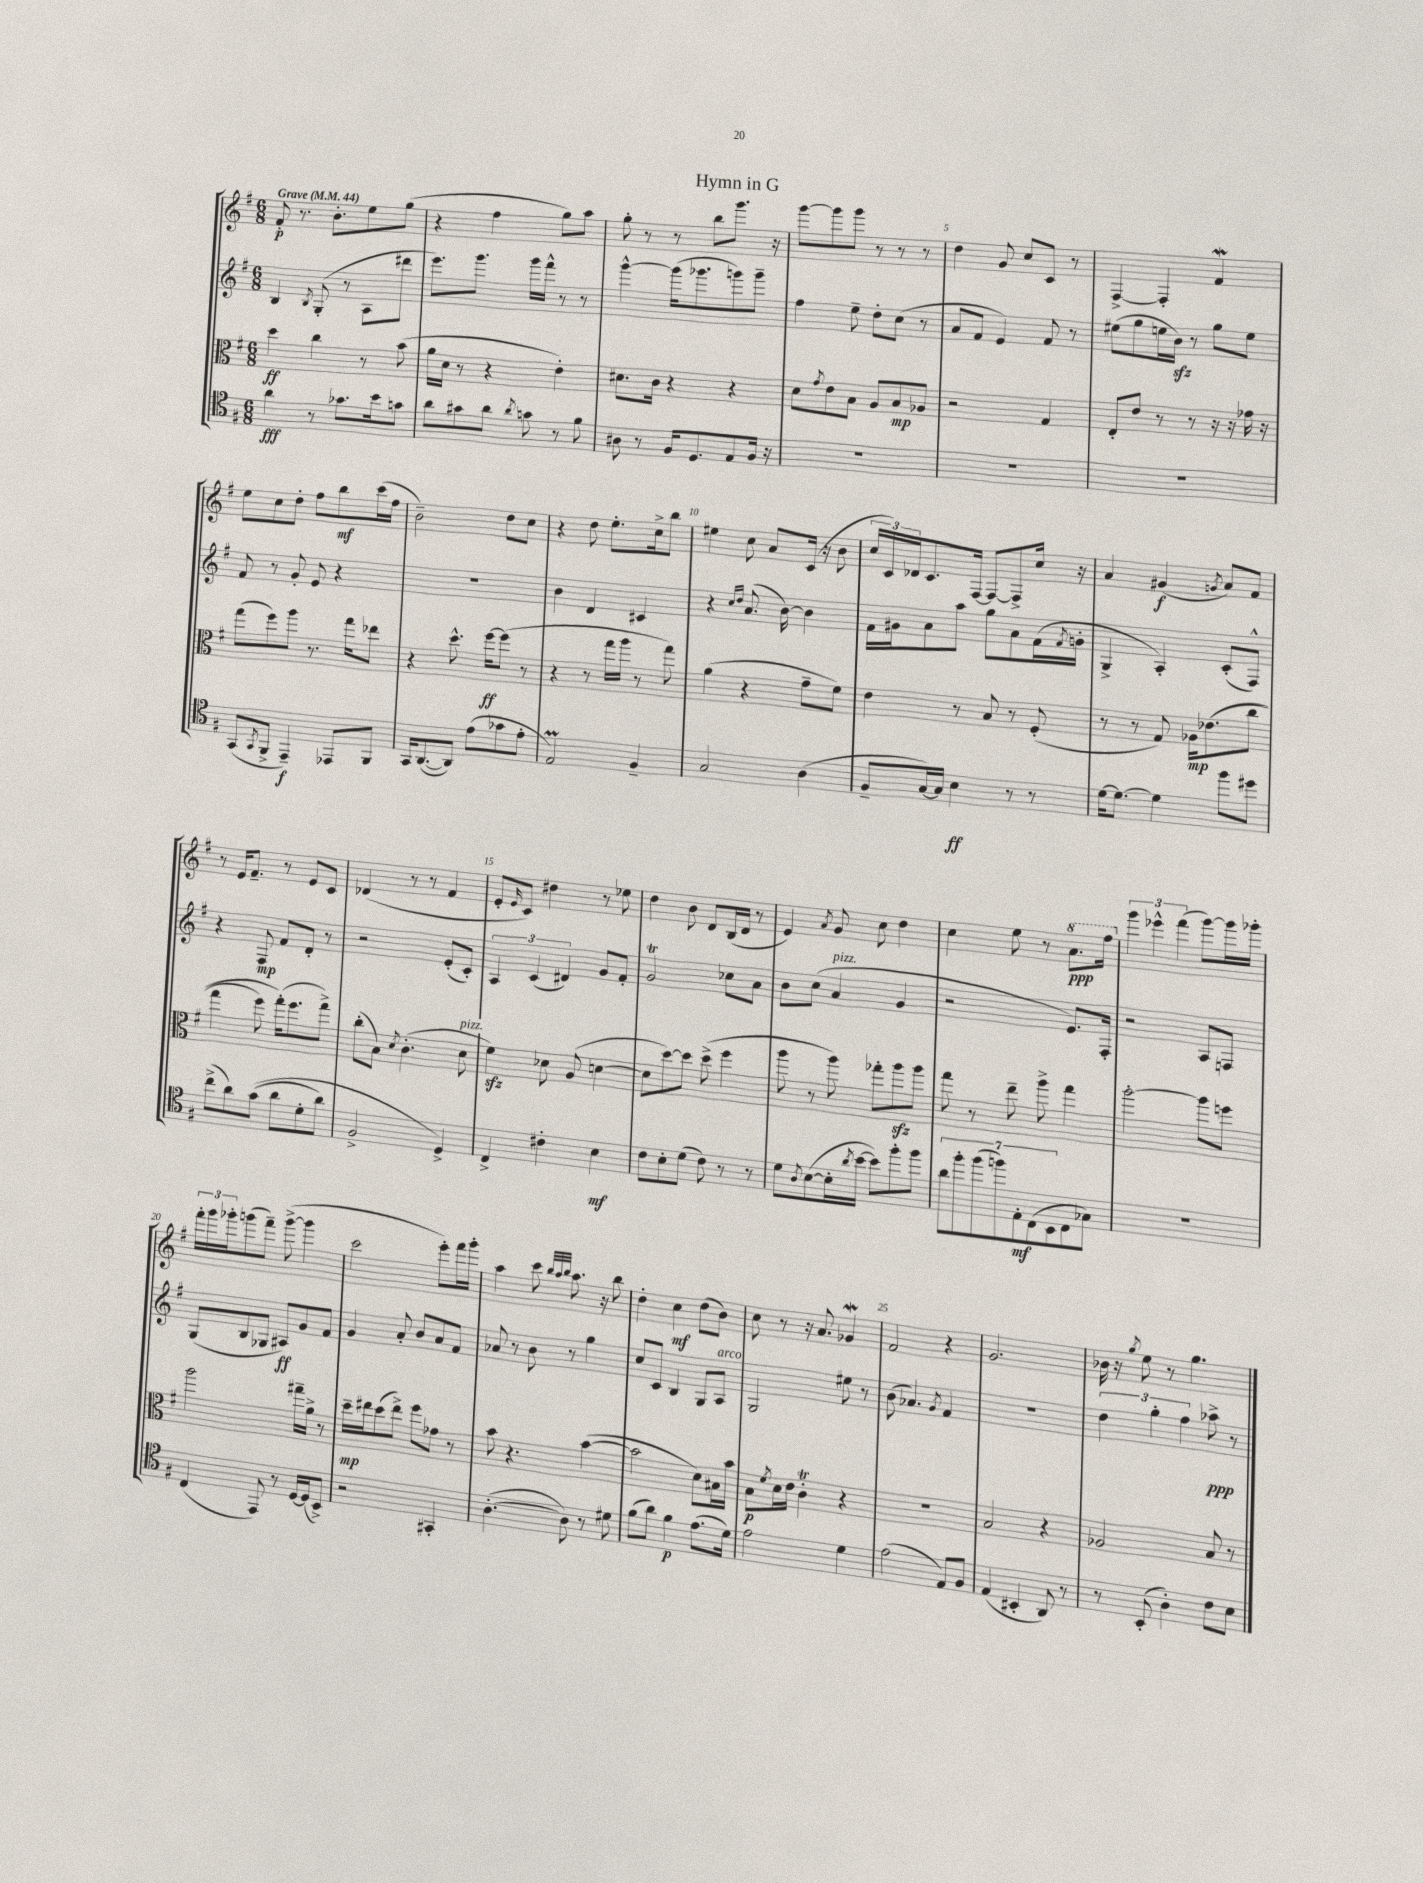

**kern	**kern	**kern	**kern
*staff4	*staff3	*staff2	*staff1
*clefC4	*clefC3	*clefG2	*clefG2
*k[f#]	*k[f#]	*k[f#]	*k[f#]
*M6/8	*M6/8	*M6/8	*M6/8
*MM44	*MM44	*MM44	*MM44
4a	4dd	4B	8f#'
.	.	.	8.r
.	.	8qB	.
8r	4cc	(8G'	.
.	.	.	8.b'
8.g-	.	8r	.
.	8r	8A	8ee
16b	.	.	.
8g	(8b	8ddd#	(8gg
=	=	=	=
8a	16a	8.eee)	4r
.	16d	.	.
8g#	8r	.	.
.	.	8.ggg	.
8a	4r	.	4ff#
8qa	.	.	.
8g	.	16ggg	.
.	.	16fff#^^	.
8r	4e')	8r	8gg)
8f#	.	8r	8aa
=	=	=	=
8A#	8.d#	[4ggg^^	8gg'
8r	.	.	8r
.	16c	.	.
16F#	4r	(16ggg]	8r
8.D	.	8.ggg-	.
.	.	.	8bb
8E	4r	8ggg)	8.ggg
16F#	.	8ggg~	.
16r	.	.	16r
=	=	=	=
2.r	8d	4ff#	[8ggg
.	8qg	.	.
.	8e	.	8ggg]
.	8B	8ee~	8ggg
.	8A	8dd'	8r
.	8B	(8cc	8r
.	8A-	8r	8r
=	=	=	=
2.r	2r	8a	4dd
.	.	8f#	.
.	.	4e)	8g
.	.	.	8cc
.	4G	8f#	8c
.	.	8r	8r
=	=	=	=
2.r	8E'	(8ee#	[4F#^
.	8e	8gg	.
.	8r	16ee	4F#']
.	.	16b)	.
.	8r	8r	.
.	16r	8gg	4f#
.	16r	.	.
.	16g-	8ee	.
.	16r	.	.
=	=	=	=
(8GG	(8gg	8f#	8ee
8qGG	.	.	.
8FF#^	8ff#)	8r	8cc
4EE~)	8aa	8g'	8dd'
.	8.r	8e	8ff#
8EE-	.	4r	8bb
.	16gg	.	.
8FF#	8ee-	.	(16ccc
.	.	.	16ff#
=	=	=	=
16GG	4r	2.r	2b~)
([8.AA	.	.	.
8AA])	8.dd^^	.	.
(8e	.	.	.
.	[16ff#	.	.
8g-	(8ff#]	.	8dd
8e'	8r	.	8cc
=	=	=	=
2E)	4r	4b	4r
.	8r	4d	8dd
.	16gg	.	8.ee'
.	16aa	.	.
4F#~	8r	4c#	.
.	.	.	16cc^
.	8gg)	.	8bb
=	=	=	=
2G	(4a	4r	4ee#
.	.	16qqcc	.
.	.	16qqdd	.
.	4r	(8.a	8cc
.	.	.	8a
.	.	[16b)	.
(4A	8g~	4b]	(16c
.	.	.	16r
.	8f#)	.	8b
=	=	=	=
8F#~	4e	16f#	24cc
.	.	.	24c)
.	.	16g#	.
.	.	.	24d-
[16G)	.	8a	8.c
16G]	.	.	.
4B	8r	8aa	.
.	.	.	[16F#
.	8B	8gg	8F#_
8r	8r	8a	8F#^]
8r	(8F#'	(16f#	16cc
.	.	8qf#	.
.	.	16g'	16r
=	=	=	=
[16d	8r	4G^	4a
8.d_	.	.	.
.	8r	.	.
4d]	8G)	4A')	(4g#
.	16A-	.	.
.	&((8.e-	.	.
.	.	.	8qg
8ff#	.	(8c'	8a)
8dd#	8cc	8F#^^)	8f#
=	=	=	=
(8cc^	4gg	4r	8r
8a)	.	.	16e
.	.	.	8.f#~
&((8g	8ff#)	8F#	.
8a	(16gg'&)	8f#	8r
.	8.ff#	.	.
8d'	.	8d'	8e
8a)	8gg^)	8r	8c
=	=	=	=
2F#^	(8cc'	2r	(4d-
.	8B)	.	.
.	8qd	.	.
.	(4.c'	.	8r
.	.	.	8r
4D^&)	.	(8e'	4f#
.	8d	8c')	.
=	=	=	=
4C^	4f#)	6A	8e'
.	.	.	16qqe
.	.	.	8c)
.	.	(6c	.
4c#'	8d-	.	4dd#
.	.	6d#)	.
.	(8A	.	.
4B	[4d	8g	8r
.	.	8f#'	8ee-
=	=	=	=
8c	8d]	2g	4dd
8B'	[8dd)	.	.
(8d	8dd]	.	8b
8c)	(8dd^	.	8d
8r	4ff#	8cc-	(16B
.	.	.	16d
8r	.	8a	8r
=	=	=	=
8d	8aa	8b	4e)
8qA	.	.	.
([8B	8r	(8cc	.
.	.	.	8qa
16B']	8aa)	4a	8g
8qa	.	.	.
[16b	.	.	.
8b])	8gg-'	.	8cc
8ff#'	8aa	4g	4dd
8ff#	8aa	.	.
=	=	=	=
14a	8gg	2r	4cc
14ff#'	.	.	.
.	8r	.	.
(14ff#	.	.	.
14ff)	.	.	.
.	8ee~	.	8ee
14E'	.	.	.
(14C	.	.	.
.	8aa^	.	8r
14BB	.	.	.
8C	4gg	8.e)	8.aa
8G-)	.	.	.
.	.	16F#'	16fff#
=	=	=	=
2.r	[2aa'	2r	6ggg
.	.	.	6eee-^^
.	.	.	(6fff#
.	8aa]	8A	[8ggg)
.	8ff	8F	16ggg]
.	.	.	16ggg-'
=	=	=	=
(4C	2aa	(8G	24fff#'
.	.	.	24ggg
.	.	.	24ggg-'
.	.	8B	(8ggg
8EE)	.	8G-	8fff#~)
8r	.	8A#)	([8ggg^
[16D	16gg#~	8g	4ggg]
(16D]	16a^	.	.
8BB^)	8r	8f#	.
=	=	=	=
2r	16dd~	4g	2ccc
.	16ee#	.	.
.	(8dd	.	.
.	8ee#^)	8a'	.
.	8ff#	8b	.
4GG#'	8g-	8a	8eee')
.	8r	8f#	16fff#
.	.	.	16ggg'
=	=	=	=
([4.A'	8b	8a-	4aa
.	4.r	8r	.
.	.	8b	8ccc
.	.	.	32qqbb
.	.	.	32qqaa
.	.	.	32qqbb
8A])	.	8r	8.aa
8r	([4b	4gg	.
.	.	.	16r
8d#	.	.	8bb
=	=	=	=
(8f#	2b]	8cc	4dd'
8a)	.	8c	.
4f#	.	4B	4cc
(8.e	8d)	8G	(8dd
.	16B#	8A	8b)
16d)	16b	.	.
=	=	=	=
2e	8B	2G	8cc
.	8qf#	.	.
.	16d	.	8r
.	16e	.	.
.	4c'	.	16r
.	.	.	8.a
4d	4r	8ee#	4g-
.	.	8r	.
=	=	=	=
(2e	2.r	(8b	2f#
.	.	4.a-)	.
.	.	8qg	.
8E)	.	4f#	4r
8F#	.	.	.
=	=	=	=
(4E	2B	2.r	2.g
4BB#'	.	.	.
8AA)	4r	.	.
8r	.	.	.
=	=	=	=
8r	2A-	6dd	16b-
.	.	.	16r
.	.	.	8qgg
(8BB'	.	.	8ee
.	.	6gg'	.
4A')	.	.	8r
.	.	6ff#	.
.	.	.	4.gg
8c	8B	8aa-^	.
8B	8r	8r	.
==	==	==	==
*-	*-	*-	*-
